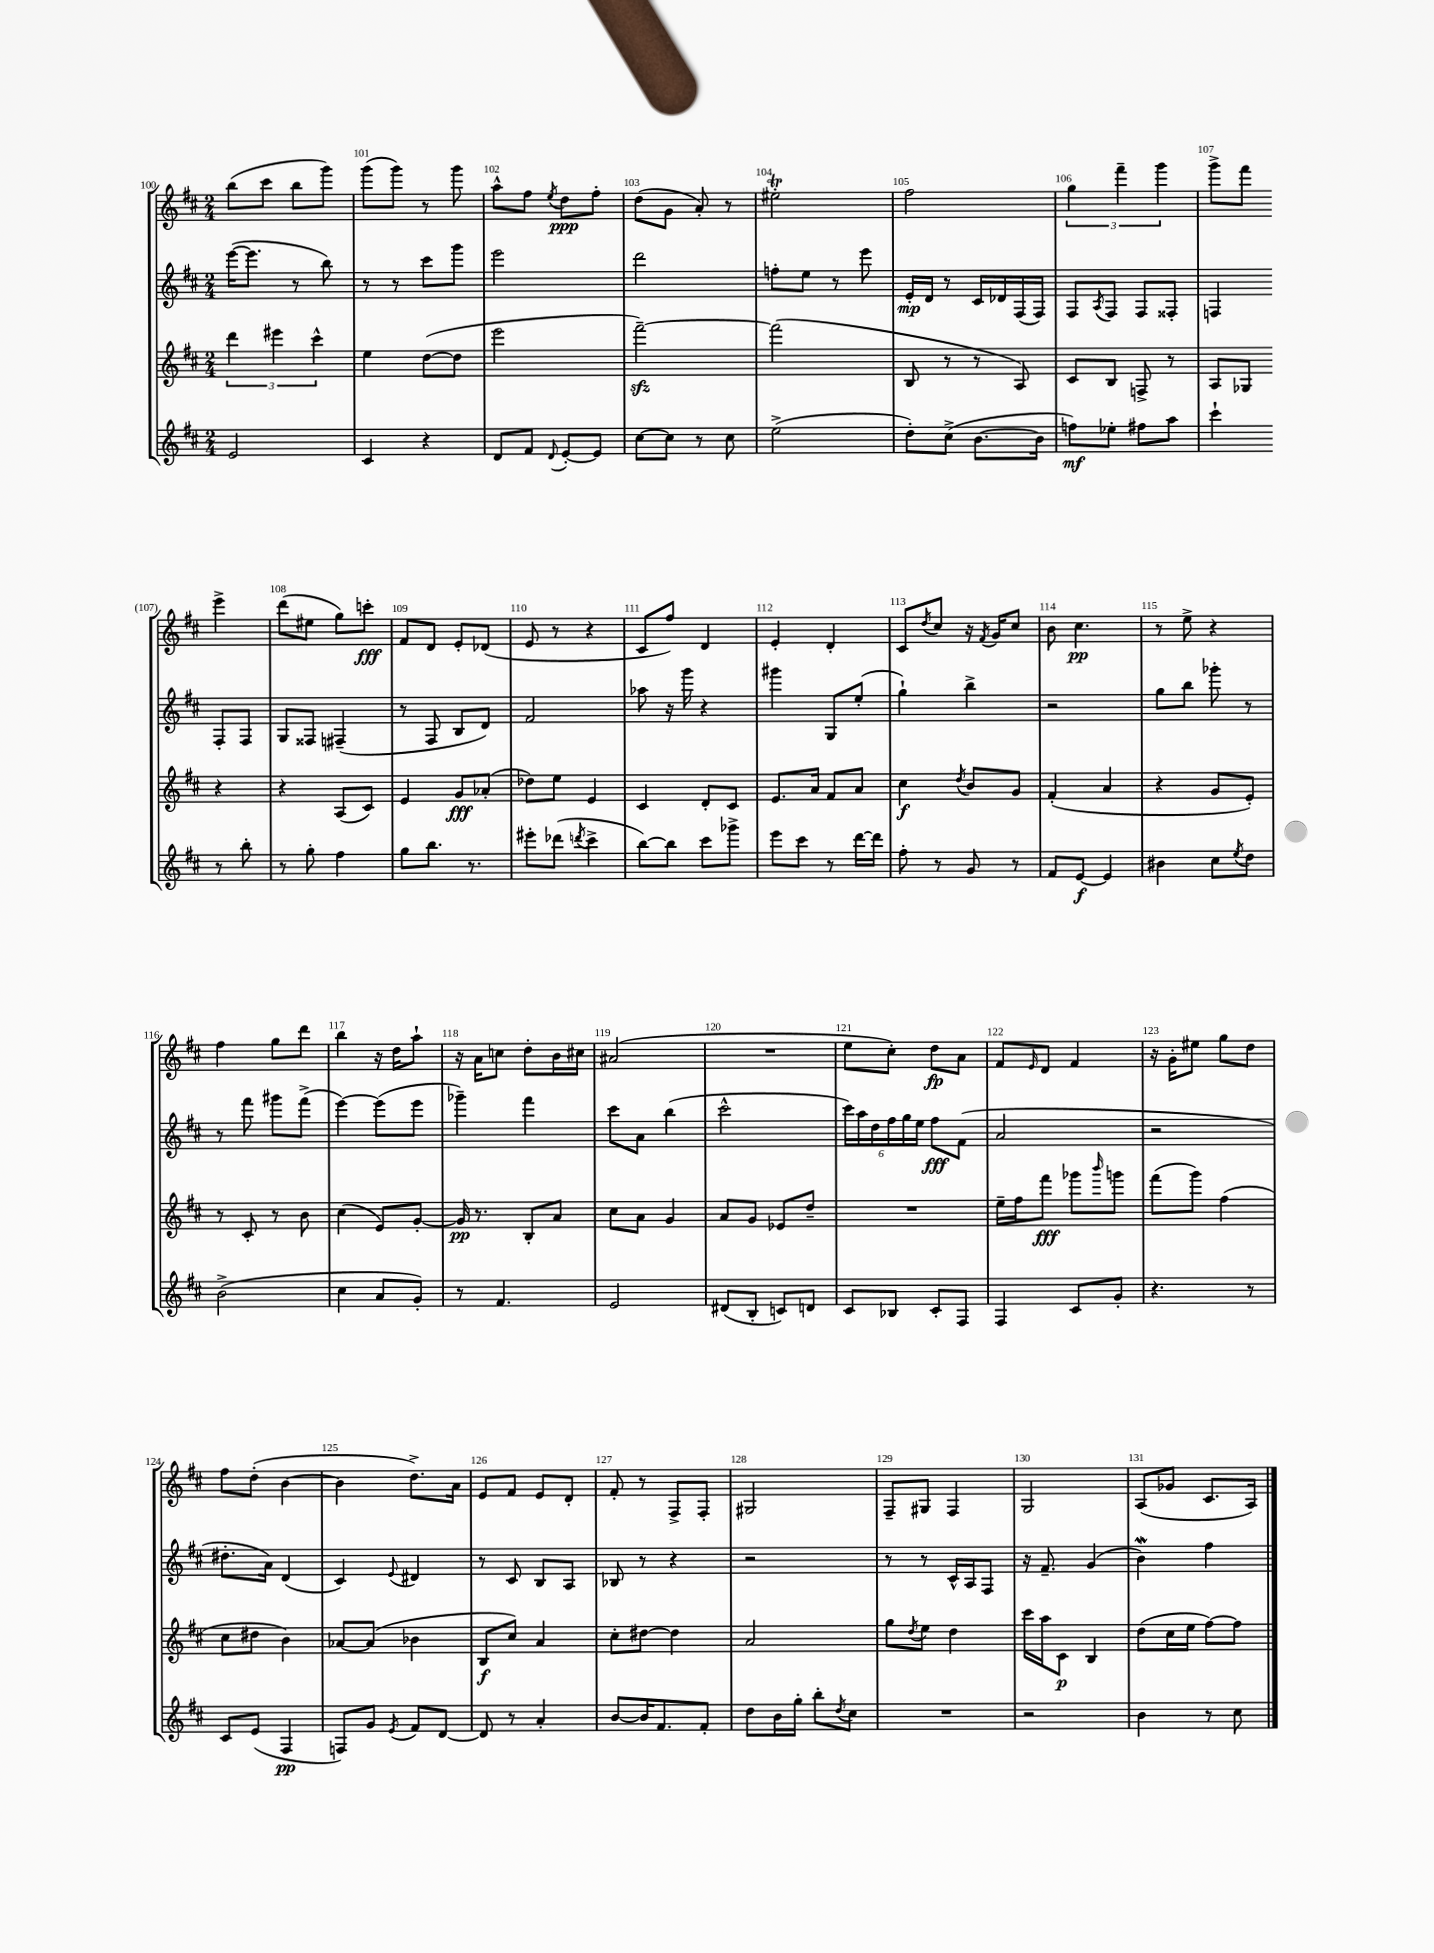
<<
\new StaffGroup <<
\new Staff = "s0" {
    \clef treble \key d \major \numericTimeSignature \time 2/4
    b''8( cis'''8 b''8 g'''8) |
    g'''8( g'''8) r8 g'''8 |
    a''8-^ fis''8 \acciaccatura { e''8 } d''8\ppp fis''8-. |
    d''8( g'8 a'8-.) r8 |
    eis''2-.\trill |
    fis''2 |
    \tuplet 3/2 { g''4 fis'''4-- g'''4 } |
    g'''8-> fis'''8 e'''4-> |
    d'''8( eis''8 g''8) c'''8-.\fff |
    fis'8 d'8 e'8-. des'8( |
    e'8 r8 r4 |
    cis'8 fis''8) d'4 |
    e'4-. d'4-. |
    cis'8 \acciaccatura { d''8 } cis''8 r16 \acciaccatura { fis'8 } g'16 cis''8 |
    b'8 cis''4.\pp |
    r8 e''8-> r4 |
    fis''4 g''8 d'''8 |
    b''4 r16 d''16 a''8-! |
    r16 a'16 c''8 d''8-. b'16 cis''16 |
    ais'2( |
    R2 |
    e''8 cis''8-.) d''8\fp a'8 |
    fis'8 \grace { e'16 } d'8 fis'4 |
    r16 g'16-. eis''8 g''8 d''8 |
    fis''8 d''8-.( b'4~ |
    b'4 d''8.->) a'16 |
    e'8 fis'8 e'8 d'8-. |
    fis'8-. r8 fis8-> fis8-. |
    gis2 |
    fis8-- gis8 fis4 |
    g2 |
    a8( ges'8 cis'8. a16) \bar "|." |
}
\new Staff = "s1" {
    \clef treble \key d \major \numericTimeSignature \time 2/4
    e'''16~( e'''8. r8 b''8) |
    r8 r8 cis'''8 g'''8 |
    e'''2 |
    d'''2 |
    f''8-. e''8 r8 e'''8 |
    e'16-.\mp d'16 r8 cis'16 des'16 fis16( fis16) |
    fis8 \acciaccatura { a8 } fis8 fis8 fisis8-. |
    f4 f8-. f8 |
    g8 fisis8 fis4--( |
    r8 fis8 b8 d'8) |
    fis'2 |
    aes''8 r16 g'''16 r4 |
    gis'''4 g8 e''8-.( |
    g''4-!) b''4-> |
    r2 |
    g''8 b''8 ges'''8-. r8 |
    r8 fis'''8 gis'''8 fis'''8->( |
    e'''4~) e'''8( e'''8 |
    ges'''4--) fis'''4 |
    cis'''8 a'8 b''4( |
    cis'''2-^ |
    \tuplet 6/4 { cis'''16) a''16 d''16 fis''16 g''16 e''16 } fis''8\fff fis'8( |
    a'2 |
    r2 |
    dis''8.-. a'16) d'4( |
    cis'4) \appoggiatura { e'8 } dis'4 |
    r8 cis'8 b8 a8 |
    bes8 r8 r4 |
    r2 |
    r8 r8 cis'16-^ a16 fis8 |
    r16 fis'8.-- g'4( |
    b'4\mordent) fis''4 \bar "|." |
}
\new Staff = "s2" {
    \clef treble \key d \major \numericTimeSignature \time 2/4
    \tuplet 3/2 { d'''4 eis'''4 cis'''4-^ } |
    e''4 d''8~( d''8 |
    e'''2 |
    fis'''2~--\sfz) |
    fis'''2( |
    b8 r8 r8 a8) |
    cis'8 b8 f8-> r8 |
    a8 ges8 r4 |
    r4 a8( cis'8) |
    e'4 g'8\fff aes'8-.( |
    des''8) e''8 e'4 |
    cis'4 d'8-. cis'8 |
    e'8. a'16 fis'8 a'8 |
    cis''4\f \acciaccatura { d''8 } b'8 g'8 |
    fis'4-.( a'4 |
    r4 g'8 e'8-.) |
    r8 cis'8-. r8 b'8 |
    cis''4( e'8) g'8~-. |
    g'16\pp r8. b8-. a'8 |
    cis''8 a'8 g'4 |
    a'8 g'8 ees'8 d''8-- |
    R2 |
    e''16-- fis''16 fis'''8\fff ges'''8 \grace { b'''16 } g'''8 |
    fis'''8( g'''8) fis''4( |
    cis''8 dis''8 b'4) |
    aes'8~ aes'8( bes'4 |
    b8\f cis''8) a'4 |
    cis''8-. dis''8~ dis''4 |
    a'2 |
    g''8 \acciaccatura { d''8 } e''8 d''4 |
    cis'''16 a''16 cis'8\p b4 |
    d''8( cis''16 e''16 fis''8~) fis''8 \bar "|." |
}
\new Staff = "s3" {
    \clef treble \key d \major \numericTimeSignature \time 2/4
    e'2 |
    cis'4 r4 |
    d'8 fis'8 \appoggiatura { d'8 } e'8~-. e'8 |
    cis''8~ cis''8 r8 cis''8 |
    e''2->( |
    d''8-.) cis''8->( b'8.~ b'16 |
    f''8\mf) ees''8-. fis''8 a''8 |
    cis'''4-! r8 b''8-. |
    r8 g''8-. fis''4 |
    g''8 b''8. r8. |
    eis'''8-. des'''8( \acciaccatura { d'''8 } cis'''4-> |
    b''8~) b''8 cis'''8 ges'''8-> |
    e'''8 cis'''8 r8 d'''16~ d'''16 |
    fis''8-. r8 g'8 r8 |
    fis'8 e'8~\f e'4 |
    bis'4 cis''8 \acciaccatura { e''8 } d''8 |
    b'2->( |
    cis''4 a'8 g'8-.) |
    r8 fis'4. |
    e'2 |
    dis'8( b8-. c'8) d'8 |
    cis'8 bes8 cis'8-. fis8 |
    fis4 cis'8 g'8-. |
    r4. r8 |
    cis'8 e'8( fis4\pp |
    f8) g'8 \acciaccatura { e'8 } fis'8 d'8~ |
    d'8 r8 a'4-. |
    b'8~ b'16 fis'8. fis'8-. |
    d''8 b'16 g''16-. b''8-. \acciaccatura { d''8 } cis''8 |
    R2 |
    r2 |
    b'4 r8 cis''8 \bar "|." |
}
>>
>>
\layout { \context { \Score currentBarNumber = #100 \override BarNumber.break-visibility = ##(#f #t #t) barNumberVisibility = #all-bar-numbers-visible } }
